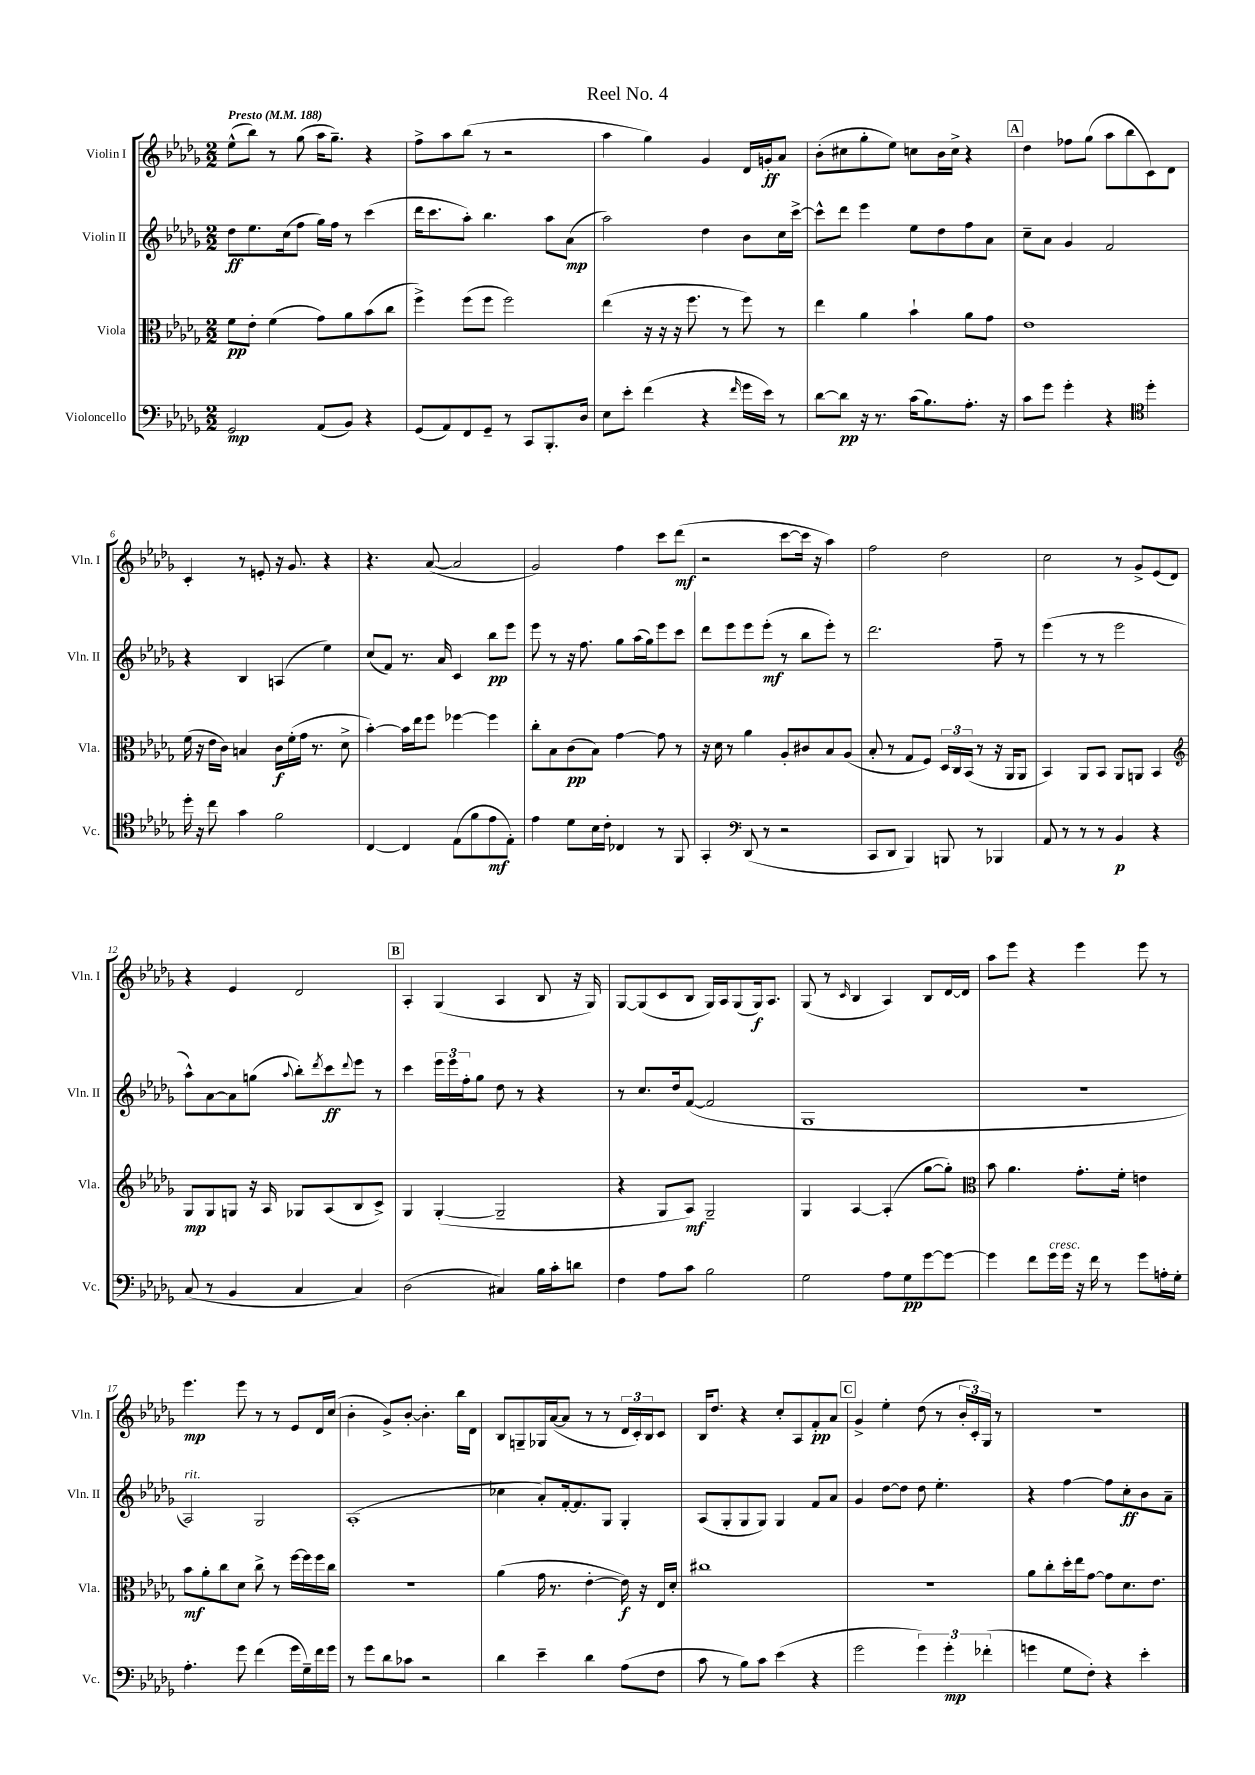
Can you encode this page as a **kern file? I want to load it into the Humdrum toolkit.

**kern	**dynam	**kern	**dynam	**kern	**dynam	**kern	**dynam
*part4	*part4	*part3	*part3	*part2	*part2	*part1	*part1
*staff4	*staff4	*staff3	*staff3	*staff2	*staff2	*staff1	*staff1
*I"Violoncello	*	*I"Viola	*	*I"Violin II	*	*I"Violin I	*
*I'Vc.	*	*I'Vla.	*	*I'Vln. II	*	*I'Vln. I	*
*clefF4	*	*clefC3	*	*clefG2	*	*clefG2	*
*k[b-e-a-d-g-]	*	*k[b-e-a-d-g-]	*	*k[b-e-a-d-g-]	*	*k[b-e-a-d-g-]	*
*M2/2	*	*M2/2	*	*M2/2	*	*M2/2	*
*MM188	*	*MM188	*	*MM188	*	*MM188	*
=1	=1	=1	=1	=1	=1	=1	=1
!	!	!	!	!	!	!LO:TX:a:B:t=Presto	!
2GG-/	mp	8f\L	pp	8dd-\L	ff	(8ee-^^\L	.
.	.	8e-'\J	.	8.ee-\	.	8bb-\J)	.
.	.	(4f\	.	.	.	8r	.
.	.	.	.	(16cc\k	.	.	.
.	.	.	.	8ff\J	.	(8gg-\	.
(8AA-/L	.	8g-\L)	.	16gg-\LL)	.	16aa-\KL	.
.	.	.	.	16ff\JJ	.	8.gg-~\J)	.
8BB-/J)	.	8a-\	.	8r	.	.	.
4r	.	(8b-\	.	(4ccc\	.	4r	.
.	.	8cc\J	.	.	.	.	.
=2	=2	=2	=2	=2	=2	=2	=2
(8GG-/L	.	4ff^\)	.	16ddd-\KL	.	8ff^\L	.
.	.	.	.	8.ccc\	.	.	.
8AA-/)	.	.	.	.	.	8aa-\	.
8FF/	.	(8ff\L	.	8aa-'\J)	.	(8bb-\J	.
8GG-~/J	.	8ff\J	.	4.bb-\	.	8r	.
8r	.	2ff\)	.	.	.	2r	.
8CC/L	.	.	.	.	.	.	.
8.BBB-'/	.	.	.	8aa-\L	.	.	.
.	.	.	.	(8a-\J	mp	.	.
16D-/Jk	.	.	.	.	.	.	.
=3	=3	=3	=3	=3	=3	=3	=3
8E-\L	.	(4ee-\	.	2aa-\)	.	4aa-\	.
8e-'\J	.	.	.	.	.	.	.
(4f\	.	16r	.	.	.	4gg-\)	.
.	.	16r	.	.	.	.	.
.	.	16r	.	.	.	.	.
.	.	8.ff\	.	.	.	.	.
4r	.	.	.	4dd-\	.	4g-/	.
.	.	8r	.	.	.	.	.
16qqf/	.	.	.	.	.	.	.
16g-\LL	.	8ff\)	.	8b-\L	.	16d-/LL	.
16e-\JJ)	.	.	.	.	.	16gn'/J	ff
8r	.	8r	.	16cc\L	.	8a-/J	.
.	.	.	.	[16ccc^\JJ	.	.	.
=4	=4	=4	=4	=4	=4	=4	=4
[8d-\L	.	4ee-\	.	8ccc^^\L]	.	(8b-'\L	.
8d-\J]	pp	.	.	8ddd-\J	.	8cc#X\	.
16r	.	4a-\	.	4eee-\	.	8gg-'\	.
8.r	.	.	.	.	.	.	.
.	.	.	.	.	.	8ee-\J)	.
(16c\KL	.	4b-`\	.	8ee-\L	.	8ccn\L	.
8.B-\)	.	.	.	.	.	.	.
.	.	.	.	8dd-\	.	16b-\L	.
.	.	.	.	.	.	16cc^\JJ	.
8.A-'\J	.	8a-\L	.	8ff\	.	4r	.
.	.	8g-\J	.	8a-\J	.	.	.
16r	.	.	.	.	.	.	.
!!LO:REH:place=s1:t=A
=5	=5	=5	=5	=5	=5	=5	=5
8c\L	.	1e-	.	8cc~\L	.	4dd-\	.
8g-\J	.	.	.	8a-\J	.	.	.
4g-'\	.	.	.	4g-/	.	8ff-X\L	.
.	.	.	.	.	.	(8gg-\J	.
4r	.	.	.	2f/	.	8aa-\L	.
.	.	.	.	.	.	8bb-\	.
*clefC4	*	*	*	*	*	*	*
4dd-'\	.	.	.	.	.	8c\)	.
.	.	.	.	.	.	8d-\J	.
!!LO:LB:g=z
=6	=6	=6	=6	=6	=6	=6	=6
16dd-'\	.	(16f\	.	4r	.	4c'/	.
16r	.	16r	.	.	.	.	.
8cc\	.	16e-\LL	.	.	.	.	.
.	.	16c\JJ)	.	.	.	.	.
4g-\	.	4Bn/	.	4B-/	.	8r	.
.	.	.	.	.	.	8en'/	.
2f\	.	16c\LL	f	(4An/	.	16r	.
.	.	(16f'\	.	.	.	8.g-/	.
.	.	16g-\JJ	.	.	.	.	.
.	.	8.r	.	.	.	.	.
.	.	.	.	4ee-\)	.	4r	.
.	.	8d-^\	.	.	.	.	.
=7	=7	=7	=7	=7	=7	=7	=7
[4C/	.	[4b-'\)	.	(8cc/L	.	4.r	.
.	.	.	.	8f/J)	.	.	.
4C/]	.	16b-\LL]	.	8.r	.	.	.
.	.	16ee-\J	.	.	.	.	.
.	.	8ff\J	.	.	.	([8a-/	.
.	.	.	.	16a-/	.	.	.
(8E-\L	.	[4ff-X\	.	4c/	.	2a-/]	.
8f\	.	.	.	.	.	.	.
8e-\	mf	4ff-\]	.	8bb-\L	pp	.	.
8E-'\J)	.	.	.	8eee-\J	.	.	.
=8	=8	=8	=8	=8	=8	=8	=8
4e-\	.	8cc'\L	.	8eee-\	.	2g-/)	.
.	.	8B-\	.	8r	.	.	.
8d-\L	.	(8c\	pp	16r	.	.	.
.	.	.	.	8.ff\	.	.	.
16B-\L	.	8B-\J)	.	.	.	.	.
16c'\JJ	.	.	.	.	.	.	.
4C-X/	.	[4g-\	.	8gg-\L	.	4ff\	.
.	.	.	.	(16aa-\L	.	.	.
.	.	.	.	16gg-\J)	.	.	.
8r	.	8g-\]	.	8eee-\	.	8ccc\L	.
8FF/	.	8r	.	8ccc\J	.	(8ddd-\J	mf
=9	=9	=9	=9	=9	=9	=9	=9
4GG-'/	.	16r	.	8ddd-\L	.	2r	.
.	.	16d-\	.	.	.	.	.
.	.	8r	.	8eee-\	.	.	.
*clefF4	*	*	*	*	*	*	*
(8DD-/	.	4a-\	.	8eee-\	.	.	.
8r	.	.	.	(8eee-'\J	mf	.	.
2r	.	8A-'/L	.	8r	.	[8ccc\L	.
.	.	8c#X/	.	8bb-\L	.	16ccc\Jk]	.
.	.	.	.	.	.	16r	.
.	.	8B-/	.	8eee-'\J)	.	4aa-\)	.
.	.	(8A-/J	.	8r	.	.	.
=10	=10	=10	=10	=10	=10	=10	=10
8CC/L	.	8B-'/	.	2.ddd-\	.	2ff\	.
8DD-/J	.	8r	.	.	.	.	.
4BBB-/)	.	8G-/L	.	.	.	.	.
.	.	8F/J)	.	.	.	.	.
8BBBn/	.	24D-/LL	.	.	.	2dd-\	.
.	.	24C/	.	.	.	.	.
.	.	(24BB-/JJ	.	.	.	.	.
8r	.	8r	.	.	.	.	.
4BBB-X/	.	16r	.	8ff~\	.	.	.
.	.	16AA-/KL	.	.	.	.	.
.	.	8AA-/J	.	8r	.	.	.
=11	=11	=11	=11	=11	=11	=11	=11
8AA-/	.	4BB-/)	.	(4eee-\	.	2cc\	.
8r	.	.	.	.	.	.	.
8r	.	8AA-/L	.	8r	.	.	.
8r	.	8BB-/J	.	8r	.	.	.
4BB-/	p	8AA-/L	.	2eee-\	.	8r	.
.	.	8AAn/J	.	.	.	8g-^/L	.
4r	.	4BB-/	.	.	.	(8e-/	.
.	.	.	.	.	.	8d-/J)	.
!!LO:LB:g=z
=12	=12	=12	=12	=12	=12	=12	=12
*	*	*clefG2	*	*	*	*	*
(8C/	.	8G-/L	mp	8aa-^^\L)	.	4r	.
8r	.	8G-/	.	[8a-\	.	.	.
4BB-/	.	8Gn/J	.	8a-\]	.	4e-/	.
.	.	16r	.	(8ggn\J	.	.	.
.	.	16A-/	.	.	.	.	.
.	.	.	.	8qqaa-/	.	.	.
4C/	.	8G-X/L	.	8bb-'\L)	.	2d-/	.
.	.	.	.	8qddd-/	.	.	.
.	.	(8A-/	.	8ccc\	ff	.	.
.	.	.	.	8qqddd-/	.	.	.
4C/)	.	8B-/	.	8eee-\J	.	.	.
.	.	8c^/J)	.	8r	.	.	.
!!LO:REH:place=s1:t=B
=13	=13	=13	=13	=13	=13	=13	=13
(2D-\	.	4G-/	.	4ccc\	.	4A-'/	.
.	.	([4G-'/	.	24eee-\LL	.	(4G-/	.
.	.	.	.	24eee-\	.	.	.
.	.	.	.	24ff'\J	.	.	.
.	.	.	.	8gg-\J	.	.	.
4C#X/)	.	2G-~/]	.	8dd-\	.	4A-/	.
.	.	.	.	8r	.	.	.
16B-\LL	.	.	.	4r	.	8B-/	.
16c'\J	.	.	.	.	.	.	.
8dn\J	.	.	.	.	.	16r	.
.	.	.	.	.	.	16G-/)	.
=14	=14	=14	=14	=14	=14	=14	=14
4F\	.	4r	.	8r	.	[8G-/L	.
.	.	.	.	8.cc/L	.	(8G-/]	.
8A-\L	.	8G-/L	.	.	.	8c/	.
.	.	.	.	16dd-/k	.	.	.
8c\J	.	8A-/J)	mf	([8f/J	.	8B-/J	.
2B-\	.	2G-~/	.	2f/]	.	16G-/LL)	.
.	.	.	.	.	.	16A-/J	.
.	.	.	.	.	.	(8G-/	.
.	.	.	.	.	.	16G-/k)	f
.	.	.	.	.	.	8.A-/J	.
=15	=15	=15	=15	=15	=15	=15	=15
2G-\	.	4G-/	.	1G-	.	(8G-/	.
.	.	.	.	.	.	8r	.
.	.	.	.	.	.	16qqc/	.
.	.	[4A-/	.	.	.	4B-/	.
8A-\L	.	(4A-'/]	.	.	.	4A-/)	.
8G-\	pp	.	.	.	.	.	.
[8g-\	.	[8gg-\L	.	.	.	8B-/L	.
8g-\J_	.	8gg-'\J])	.	.	.	[16d-/L	.
.	.	.	.	.	.	16d-/JJ]	.
=16	=16	=16	=16	=16	=16	=16	=16
*	*	*clefC3	*	*	*	*	*
4g-\]	.	8b-\	.	1r	.	8aa-\L	.
.	.	4.a-\	.	.	.	8eee-\J	.
8f\L	.	.	.	.	.	4r	.
!LO:TX:a:i:t=cresc.	!	!	!	!	!	!	!
16g-\L	.	.	.	.	.	.	.
16g-\JJ	.	.	.	.	.	.	.
16r	.	8.g-'\L	.	.	.	4eee-\	.
16f\	.	.	.	.	.	.	.
8r	.	.	.	.	.	.	.
.	.	16f'\Jk	.	.	.	.	.
8g-\L	.	4en\	.	.	.	8eee-\	.
16An'\L	.	.	.	.	.	8r	.
16G-'\JJ	.	.	.	.	.	.	.
!!LO:LB:g=z
=17	=17	=17	=17	=17	=17	=17	=17
!	!	!	!	!LO:TX:a:i:t=rit.	!	!	!
4.A-'\	.	8b-\L	mf	2A-/)	.	4.eee-\	mp
.	.	8a-'\	.	.	.	.	.
.	.	8cc\	.	.	.	.	.
8g-\	.	8d-\J	.	.	.	8eee-\	.
(4f\	.	8cc^\	.	2G-/	.	8r	.
.	.	8r	.	.	.	8r	.
16g-\LL	.	[16ff\LL	.	.	.	8e-/L	.
16G-~\)	.	16ff\]	.	.	.	.	.
16f\	.	16ff\	.	.	.	16d-/L	.
16g-\JJ	.	16cc\JJ	.	.	.	(16cc/JJ	.
=18	=18	=18	=18	=18	=18	=18	=18
8r	.	1r	.	(1A-'	.	4b-'\	.
8g-\L	.	.	.	.	.	.	.
8d-\	.	.	.	.	.	8g-^/L)	.
8c-X\J	.	.	.	.	.	[8b-'/J	.
2r	.	.	.	.	.	4.b-'\]	.
.	.	.	.	.	.	16bb-\LL	.
.	.	.	.	.	.	16d-\JJ	.
=19	=19	=19	=19	=19	=19	=19	=19
4d-\	.	(4a-\	.	4cc-X\	.	8B-/L	.
.	.	.	.	.	.	8Gn~/	.
4e-~\	.	16g-\	.	8a-'/L)	.	16G-X/L	.
.	.	8.r	.	.	.	([16a-/J	.
.	.	.	.	[16f'/k	.	8a-/J]	.
.	.	.	.	8.f/]	.	.	.
4d-\	.	[4e-'\	.	.	.	8r	.
.	.	.	.	8G-/J	.	8r	.
(8A-\L	.	16e-\])	f	4G-'/	.	24d-/LL	.
.	.	.	.	.	.	24c'/)	.
.	.	16r	.	.	.	.	.
.	.	.	.	.	.	24B-/J	.
8F\J	.	16E-/LL	.	.	.	8c/J	.
.	.	16d-'/JJ	.	.	.	.	.
=20	=20	=20	=20	=20	=20	=20	=20
8c\	.	1cc#X	.	(8A-/L	.	16B-/KL	.
.	.	.	.	.	.	8.dd-/J	.
8r	.	.	.	8G-'/	.	.	.
8B-\L)	.	.	.	8G-/	.	4r	.
8c\J	.	.	.	8G-/J)	.	.	.
(4e-\	.	.	.	4G-/	.	8cc'/L	.
.	.	.	.	.	.	8A-/	.
4r	.	.	.	8f/L	.	8f'/	pp
.	.	.	.	8a-/J	.	8a-/J	.
!!LO:REH:place=s1:t=C
=21	=21	=21	=21	=21	=21	=21	=21
2g-\	.	1r	.	4g-/	.	4g-^/	.
.	.	.	.	[8dd-\L	.	4ee-'\	.
.	.	.	.	8dd-\J]	.	.	.
6g-\)	.	.	.	8dd-\	.	(8dd-\	.
.	.	.	.	4.ee-'\	.	8r	.
6g-'\	mp	.	.	.	.	.	.
.	.	.	.	.	.	24b-'/LL	.
.	.	.	.	.	.	24c'/)	.
(6f-X'\	.	.	.	.	.	24G-/JJ	.
.	.	.	.	.	.	8r	.
=22	=22	=22	=22	=22	=22	=22	=22
4gn\	.	8a-\L	.	4r	.	1r	.
.	.	8cc'\	.	.	.	.	.
8G-\L	.	16dd-'\L	.	[4ff\	.	.	.
.	.	16ee-\J	.	.	.	.	.
8F'\J)	.	[8g-\J	.	.	.	.	.
4r	.	8g-\L]	.	8ff\L]	.	.	.
.	.	8.d-\	.	8cc'\	ff	.	.
4e-'\	.	.	.	8b-\	.	.	.
.	.	8.e-\J	.	.	.	.	.
.	.	.	.	8a-~\J	.	.	.
==	==	==	==	==	==	==	==
*-	*-	*-	*-	*-	*-	*-	*-
